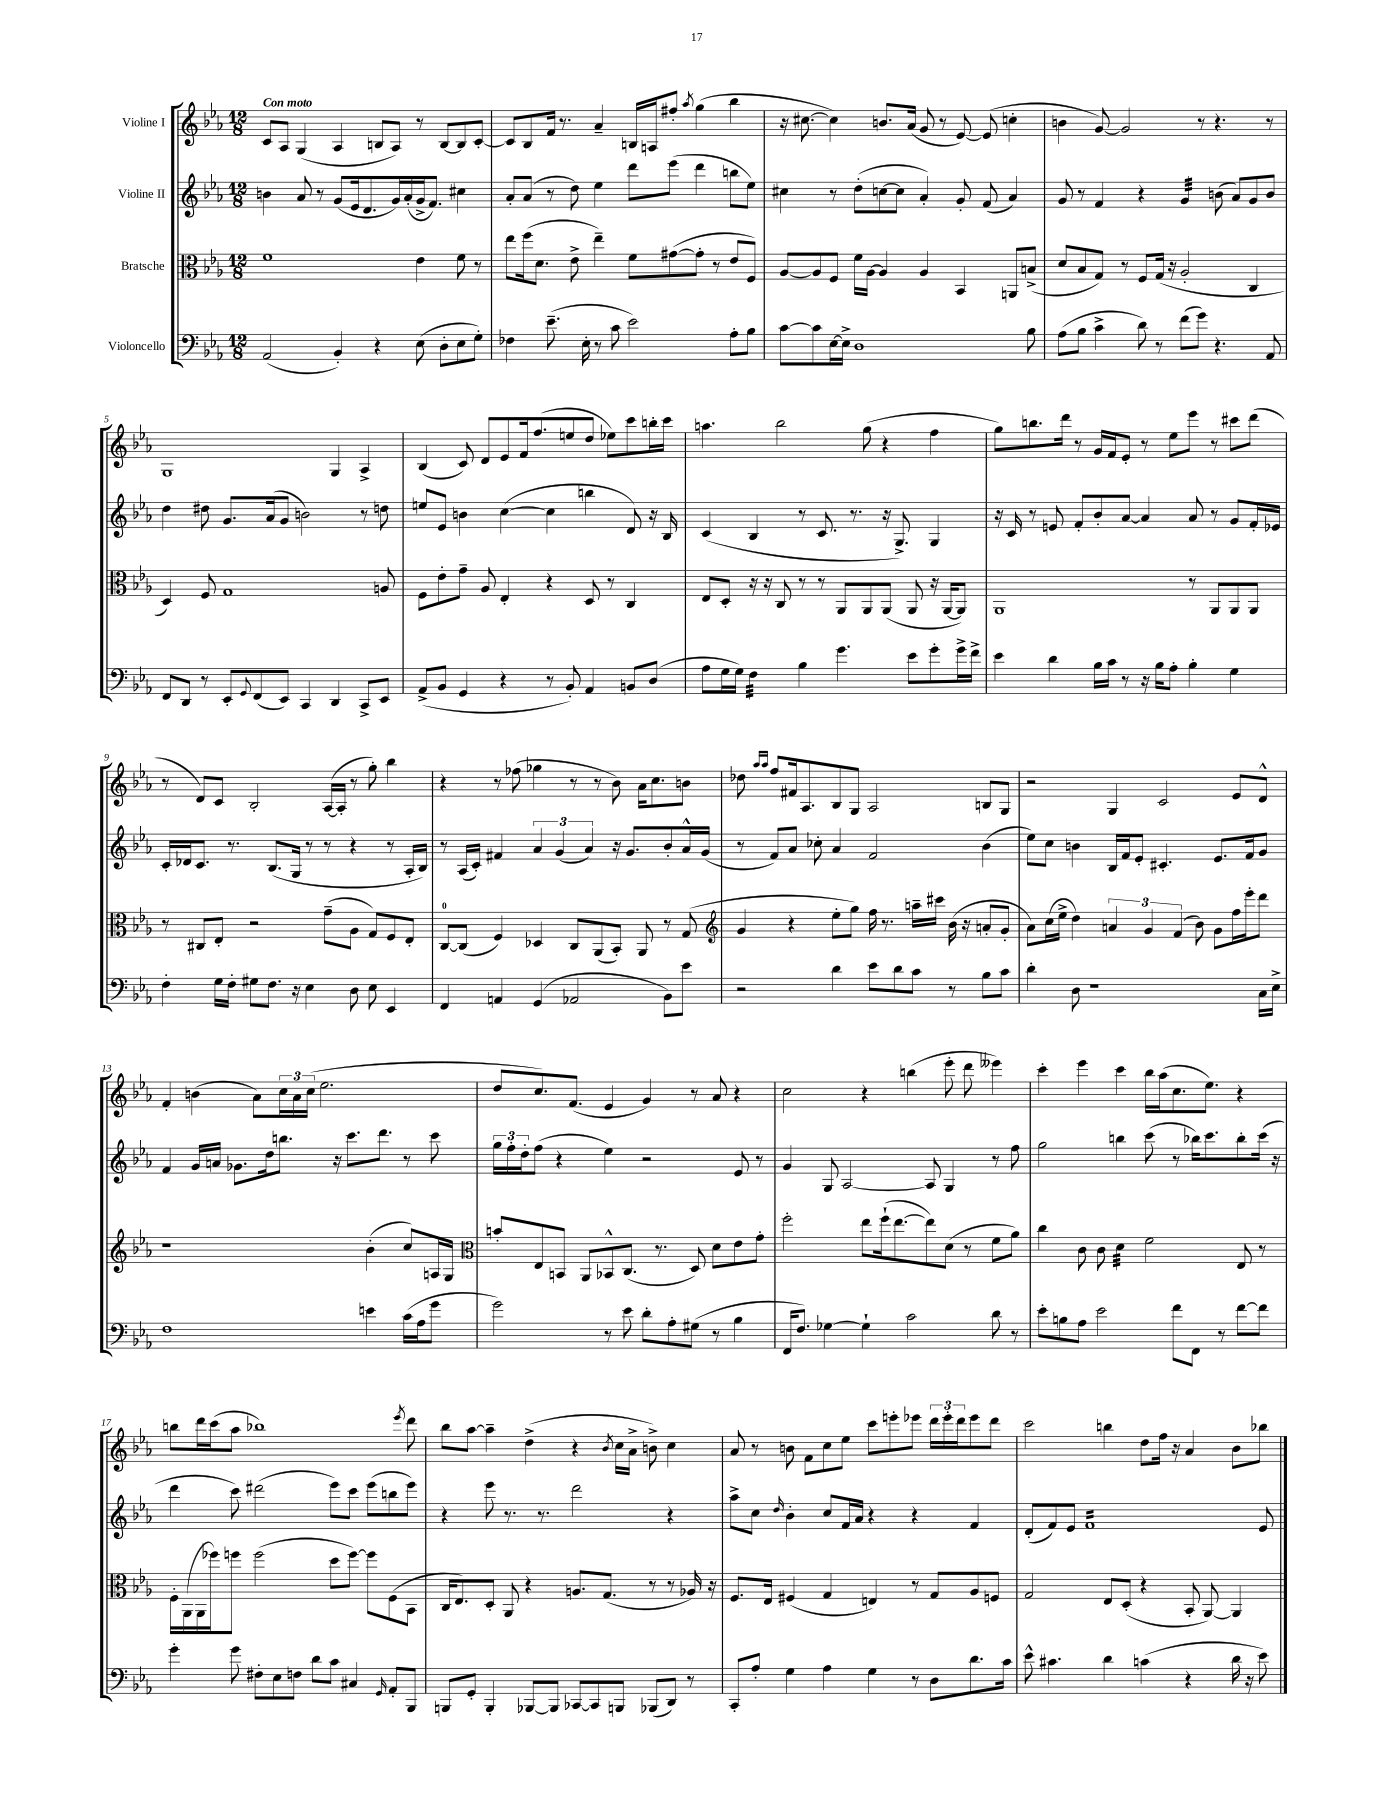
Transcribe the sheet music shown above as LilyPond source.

<<
\new StaffGroup <<
\new Staff = "s0" \with { instrumentName = "Violine I" } {
    \clef treble \key ees \major \numericTimeSignature \time 12/8 \tempo "Con moto"
    c'8 aes8 g4( aes4 b8 aes8) r8 b8~ b8 c'8~-. |
    c'8 bes8 f'16 r8. aes'4-- b16 a16 fis''8-. \acciaccatura { aes''8 } g''4( bes''4 |
    r16 cis''8.~ cis''4) b'8. aes'16( g'8 r8 ees'8~) ees'8( c''4-. |
    b'4 g'8~) g'2 r8 r4. r8 |
    g1 g4 aes4-> |
    bes4( c'8) d'8 ees'8 f'16 f''8.( e''8 d''8 ees''8) c'''8 b''16-. c'''16 |
    a''4. bes''2 g''8( r4 f''4 |
    g''8) b''8. d'''16 r8 g'16 f'16 ees'8-. r8 ees''8 ees'''8 r8 cis'''8 d'''8( |
    r8 d'8) c'8 bes2-. aes16~( aes16-. r8 g''8-.) bes''4 |
    r4 r8 fes''8( ges''4 r8 r8 bes'8) aes'16 c''8. b'8 |
    des''8 \grace { aes''16 aes''16 } f''8 fis'16 aes8. bes8 g8 aes2 b8 g8 |
    r2 g4 c'2 ees'8 d'8-^ |
    f'4-. b'4( aes'8) \tuplet 3/2 { c''16 aes'16 c''16( } ees''2. |
    d''8 c''8.) f'8.( ees'4 g'4) r8 aes'8 r4 |
    c''2 r4 b''4( ees'''8-. d'''8 eeses'''4) |
    c'''4-. ees'''4 c'''4 bes''16 aes''16( c''8. ees''8.) r4 |
    b''8 d'''16 c'''16( aes''8 bes''1) \acciaccatura { ees'''8 } d'''8 |
    bes''8 aes''8~ aes''4-- d''4->( r4 \acciaccatura { bes'8 } c''16 aes'16-> b'8->) c''4 |
    aes'8 r8 b'8 f'8 c''8 ees''8 c'''8 e'''8-. ees'''8 \tuplet 3/2 { d'''16 ees'''16-. d'''16 } ees'''8 d'''8 |
    c'''2 b''4 d''8 f''16 r16 aes'4 bes'8 bes''8 \bar "|." |
}
\new Staff = "s1" \with { instrumentName = "Violine II" } {
    \clef treble \key ees \major \numericTimeSignature \time 12/8
    b'4 aes'8 r8 g'8( ees'16 d'8. g'16) aes'16-.( g'16-> f'8.) cis''4 |
    aes'8-. aes'8( r8 d''8) ees''4 d'''8 ees'''8( d'''4 b''8 ees''8) |
    cis''4 r8 d''8-.( c''8~ c''8 aes'4-.) g'8-. f'8( aes'4) |
    g'8 r8 f'4 r4 g'4:32 b'8( aes'8) g'8 b'8 |
    d''4 dis''8 g'8. aes'16( g'8 b'2) r8 d''8 |
    e''8 ees'8 b'4 c''4~( c''4 b''4 d'8) r16 bes16 |
    c'4( bes4 r8 c'8. r8. r16 g8.->) g4 |
    r16 c'16 r8 e'8 f'8-. bes'8-. aes'8~ aes'4 aes'8 r8 g'8 f'16-. ees'16 |
    c'16-. des'16 c'8. r8. bes8.( g16 r8 r8 r4 r8 aes16-. bes16) |
    r8 aes16( c'16-.) fis'4 \tuplet 3/2 { aes'4 g'4( aes'4) } r16 g'8. bes'8-. aes'16-^ g'16( |
    r8 f'8) aes'8 ces''8-. aes'4 f'2 bes'4( |
    ees''8) c''8 b'4 bes16 f'16 ees'8-. cis'4.-. ees'8. f'16 g'8 |
    f'4 g'16 a'16 ges'8. d''16 b''8. r16 c'''8. d'''8. r8 c'''8 |
    \tuplet 3/2 { g''16 f''16-. d''16-. } f''8( r4 ees''4) r2 ees'8 r8 |
    g'4 g8 aes2~ aes8 g4 r8 f''8 |
    g''2 b''4 c'''8( r8 bes''16) c'''8. bes''8-. c'''16( r16 |
    d'''4 c'''8) dis'''2( ees'''8) c'''8 ees'''8( b''8 ees'''8) |
    r4 ees'''8 r8. r8. d'''2 r4 |
    aes''8-> c''8 \grace { d''16 } bes'4-. c''8 f'16 aes'16 r4 r4 f'4 |
    d'8-.( f'8) ees'8 f'1:16 ees'8 \bar "|." |
}
\new Staff = "s2" \with { instrumentName = "Bratsche" } {
    \clef alto \key ees \major \numericTimeSignature \time 12/8
    f'1 ees'4 f'8 r8 |
    ees''8 f''16( d'8. ees'8-> ees''4--) f'8 gis'8~( gis'8-. r8 ees'8 f8) |
    aes8~ aes8 f8 f'16 aes16~ aes4 aes4 bes,4 a,8 b8->( |
    d'8 bes8 g8) r8 f8 g16( r16 aes2-. c4 |
    d4) f8 g1 a8 |
    f8 ees'8-. g'8-- aes8 ees4-. r4 d8 r8 c4 |
    ees8 d8-. r16 r16 c8 r8 r8 aes,8 aes,8 aes,8( aes,8 r16 aes,16~ aes,8) |
    aes,1 r8 aes,8 aes,8 aes,8 |
    r8 cis8 ees8-. r2 g'8--( aes8 g8) f8 ees8-. |
    c8-0~ c8( f4) des4 c8 aes,8( bes,8-.) aes,8 r8 g8( |
    \clef treble g'4 r4 ees''8-. g''8) f''16 r8. a''16-- cis'''16 bes'16( r16 a'8-. g'8-. |
    aes'8) c''16( ees''16-> d''4) \tuplet 3/2 { a'4 g'4 f'4( } bes'8) g'8 f''16 ees'''16-. d'''8 |
    r1 bes'4-.( c''8) a16 g16 |
    \clef alto b'8-. ees8 b,8 aes,8 bes,8-^ c8.( r8. d8) d'8 ees'8 g'8-. |
    f''2-. ees''8 f''16-!( ees''8.~ ees''8) d'8( r8 f'8 aes'8) |
    c''4 c'8 c'8 d'4:32 f'2 ees8 r8 |
    f16-. aes,16( aes,16 fes''16) f''8 f''2( d''8 f''8~) f''8 f8( bes,8 |
    c16 ees8.) d8-. aes,8 r4 a8. g8.( r8 r8 aes16) r16 |
    f8. ees16 fis4( g4 e4) r8 g8 aes8 f8 |
    g2 ees8 d8-.( r4 bes,8-. aes,8~) aes,4 \bar "|." |
}
\new Staff = "s3" \with { instrumentName = "Violoncello" } {
    \clef bass \key ees \major \numericTimeSignature \time 12/8
    aes,2( bes,4-.) r4 ees8( d8-. ees8 g8-.) |
    fes4 ees'8.--( ees16-. r8 c'8 ees'2) aes8-. bes8 |
    c'8~ c'8 ees16~ ees16-> d1 bes8 |
    aes8( bes8 c'4-> d'8) r8 f'8( g'8) r4. aes,8 |
    f,8 d,8 r8 ees,8-. \appoggiatura { g,8 } f,8( ees,8) c,4 d,4 c,8-> ees,8 |
    aes,8->( bes,8 g,4 r4 r8 bes,8-.) aes,4 b,8 d8( |
    aes8 g16 g16) f4:32 bes4 g'4. ees'8 g'8-. g'16-> f'16-> |
    ees'4 d'4 bes16 c'16 r8 r16 bes16 aes8-. bes4-. g4 |
    f4-. g16 f16-. gis8 f8. r16 ees4 d8 ees8 ees,4 |
    f,4 a,4 g,4( aes,2 bes,8) ees'8 |
    r2 d'4 ees'8 d'8 c'8 r8 bes8 c'8 |
    d'4-. d8 r1 c16 ees16-> |
    f1 e'4 c'16( aes16 g'8 |
    g'2) r8 ees'8 d'8-. aes8-. gis8( r8 bes4 |
    f,16 f8.) ges4~ ges4-! c'2 d'8 r8 |
    ees'8-. b8 aes8 ees'2 f'8 f,8 r8 f'8~ f'8 |
    g'4-. g'8 fis8-. ees8 f8 d'8 c'8 cis4 \grace { g,16 } aes,8-. bes,,8 |
    b,,8 g,8-. b,,4-. bes,,8~ bes,,8 ces,8~ ces,8 b,,8 bes,,8( d,8) r8 |
    c,8-. aes8-. g4 aes4 g4 r8 d8 d'8. c'16 |
    ees'8-^ cis'4. d'4 c'4( r4 d'16 r16 ees'8) \bar "|." |
}
>>
>>
